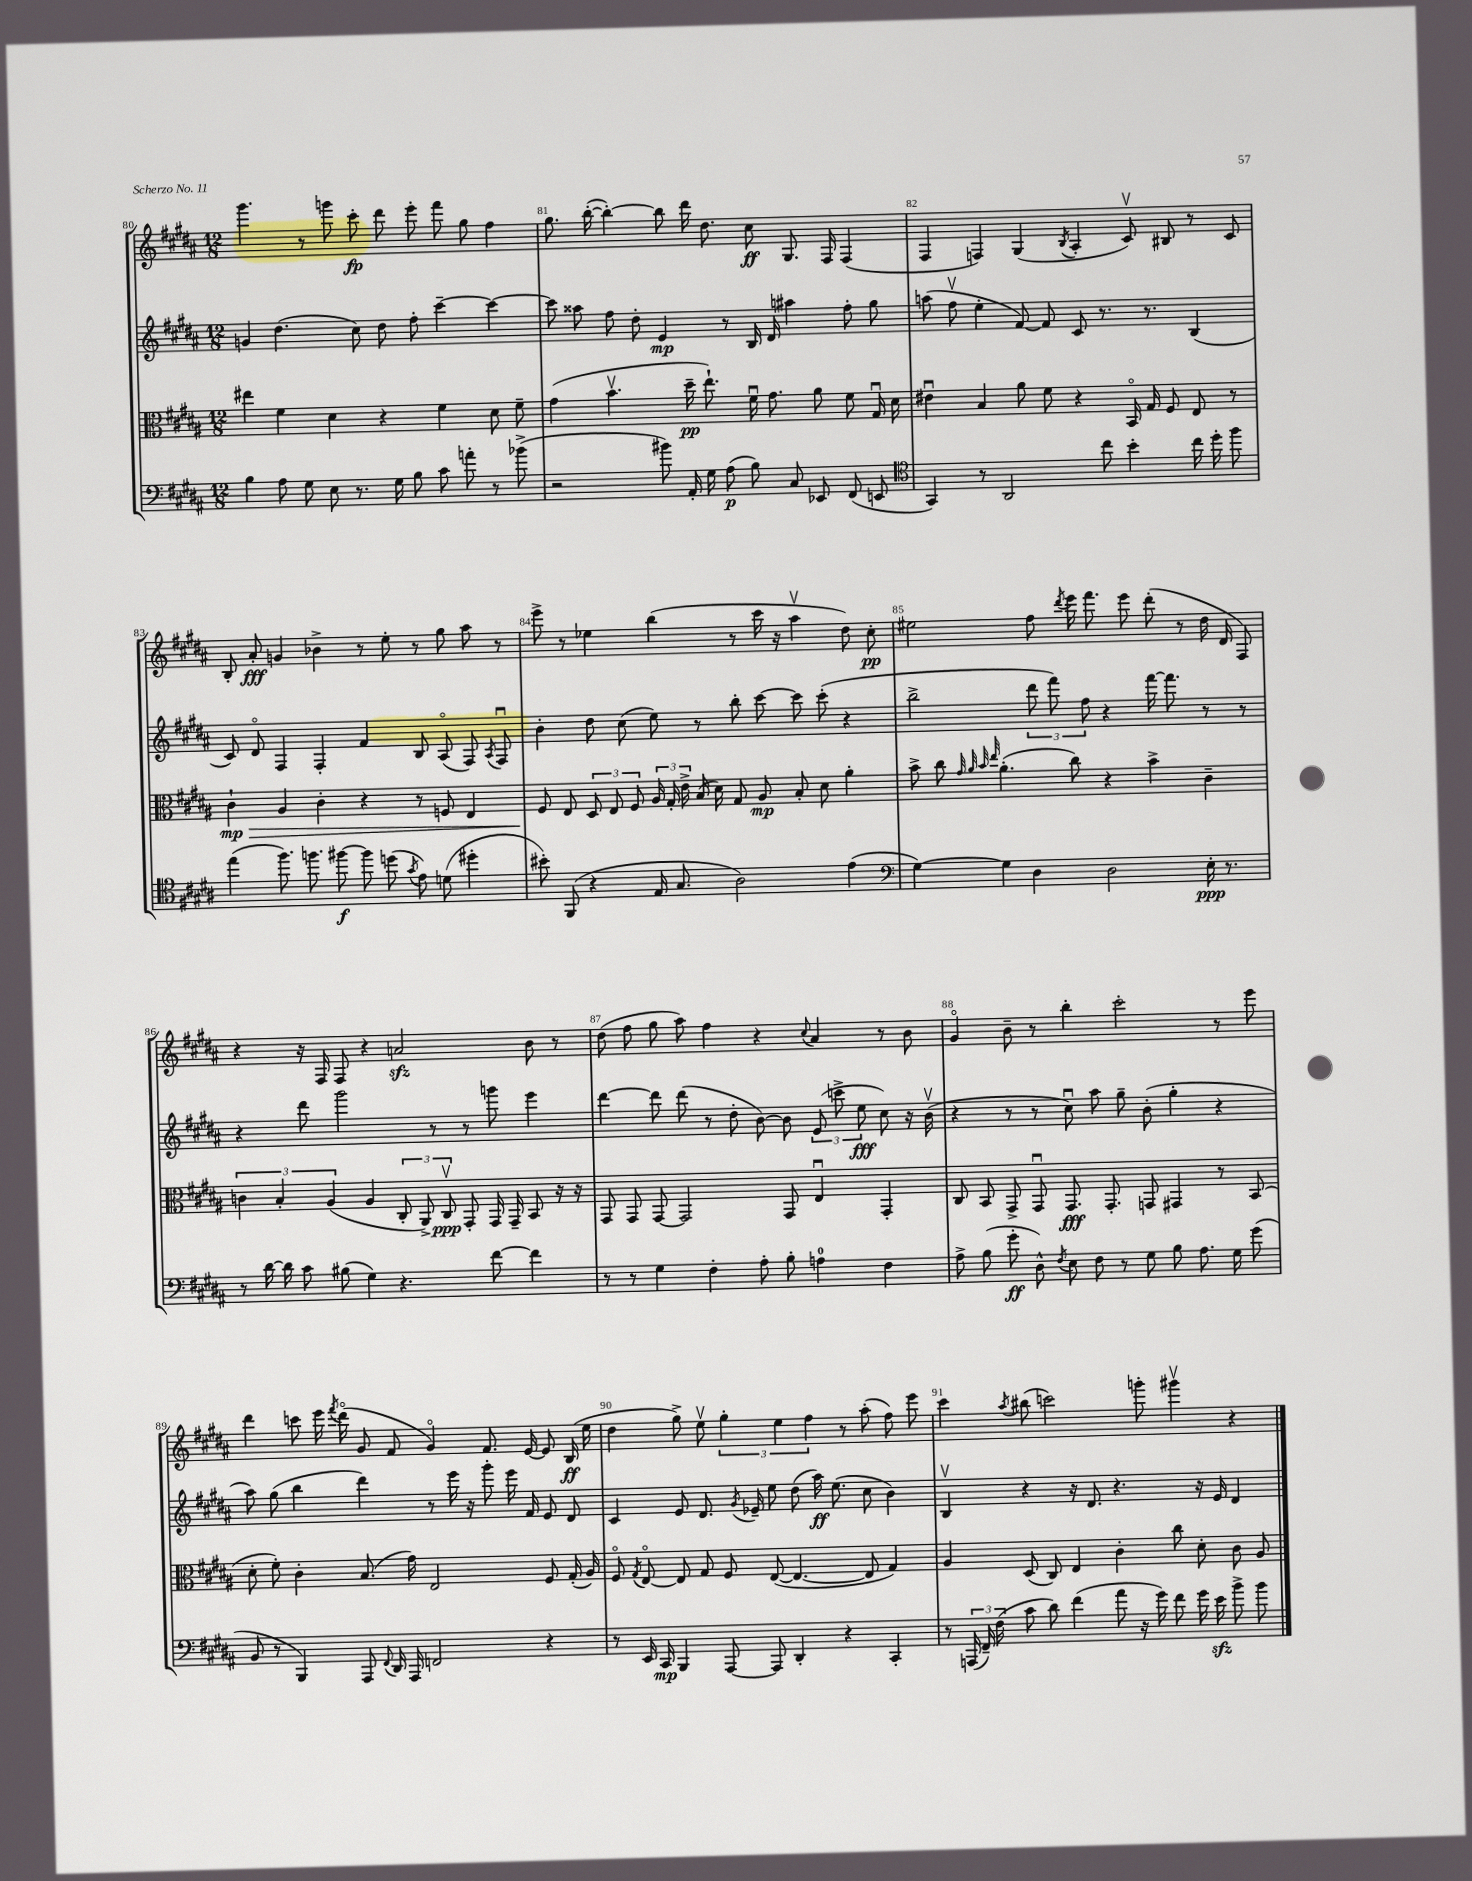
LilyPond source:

<<
\new StaffGroup <<
\new Staff = "s0" {
    \clef treble \key b \major \numericTimeSignature \time 12/8
    \autoBeamOff gis'''4. r8 g'''8 cis'''8-.\fp dis'''8 e'''8-. fis'''8 gis''8 fis''4 |
    gis''8. b''16~-.( b''4~-.) b''8 dis'''16 dis''8. cis''8\ff gis8. fis16 fis4( |
    fis4 f4) gis4( \acciaccatura { b8 } ais4-. cis'8\upbow) bis8 r8 cis'8 |
    b8-. ais'8-.\fff g'4 bes'4-> r8 e''8-. r8 gis''8 ais''8 r8 |
    e'''8-> r8 ees''4 b''4( r8 cis'''16 r16 ais''4\upbow dis''8) cis''8-.\pp |
    eis''2 fis''8 \acciaccatura { dis'''8 } e'''16 fis'''8. e'''8 dis'''8-.( r8 dis''16 dis'16 fis8) |
    r4 r16 fis16 fis8 r4 a'2\sfz b'8 r8 |
    dis''8( fis''8 gis''8 ais''8) fis''4 r4 \appoggiatura { cis''8 } ais'4 r8 b'8 |
    gis'4\flageolet b'8-- r8 b''4-. cis'''2-. r8 e'''8 |
    dis'''4 c'''8 e'''16 \acciaccatura { fis'''8 } dis'''16\flageolet( gis'8 fis'8 gis'4\flageolet) fis'8. e'16~ e'8 b16\ff( e''16 |
    dis''4 gis''8->) e''8\upbow \tuplet 3/2 { gis''4-. e''4 fis''4 } r8 ais''8-.( fis''8) e'''8 |
    cis'''4 \acciaccatura { ais''8 } bis''8( c'''2) g'''8-. gis'''4\upbow r4 \bar "|." |
}
\new Staff = "s1" {
    \clef treble \key b \major \numericTimeSignature \time 12/8
    \autoBeamOff g'4 dis''4.( cis''8) dis''8 fis''8-. cis'''4~-- cis'''4~ |
    cis'''8 aisis''8 fis''8 dis''8-. e'4\mp r8 b16 dis'16 ais''4 fis''8-. gis''8 |
    a''8( fis''8\upbow e''4-. fis'8~) fis'8 cis'8 r8. r8. b4( |
    cis'8) dis'8\flageolet fis4 fis4-. fis'4 b8 ais8\flageolet( fis8) \acciaccatura { ais8 } fis8\downbow |
    b'4-. dis''8 cis''8( e''8) r8 b''8-. cis'''8~ cis'''8 cis'''8-.( r4 |
    b''2-> \tuplet 3/2 { dis'''8 fis'''8) fis''8 } r4 fis'''16~ fis'''8. r8 r8 |
    r4 dis'''8 gis'''2 r8 r8 g'''8 e'''4 |
    dis'''4~ dis'''8 dis'''8( r8 dis''8-. b'8~) b'8 \tuplet 3/2 { e'8( c'''8-> e''8\fff } cis''8) r16 b'16\upbow( |
    r4 r8 r8 cis''8\downbow) ais''8 gis''8-- b'8-.( gis''4-. r4 |
    ais''8) gis''8( b''4 dis'''4) r8 e'''16 r16 gis'''8-. e'''16 fis'16 e'8 dis'8 |
    cis'4 e'8 dis'8. \acciaccatura { gis'8 } ees'16-- e''8 dis''8( ais''16\ff) e''8.( cis''8 b'4) |
    b4\upbow r4 r16 dis'8. r4. r16 e'16 dis'4 \bar "|." |
}
\new Staff = "s2" {
    \clef alto \key b \major \numericTimeSignature \time 12/8
    \autoBeamOff eis''4 fis'4 dis'4 r4 fis'4 dis'8 fis'8-- |
    gis'4( b'4.\upbow dis''16--\pp e''8.-!) fis'16\downbow gis'8. ais'8 fis'8 gis16\downbow dis'16 |
    eis'4\downbow b4 ais'8 fis'8 r4 b,16\flageolet gis16 fis8 e8 r8 |
    cis'4-!\mp\> ais4 cis'4-. r4 r8 f8 e4 |
    fis8\! e8 \tuplet 3/2 { dis8 e8 fis8 } \tuplet 3/2 { ais16 gis16-. e'16-> } b16( dis'16) gis8 ais8\mp b8-. dis'8 ais'4-. |
    b'8-> cis''8 \grace { gis'32 ais'32 b'32 e''32 } ais'4.-.( cis''8) r4 b'4-> cis'4-- |
    \tuplet 3/2 { c'4 b4-. ais4( } ais4 \tuplet 3/2 { cis8-. ais,8->) cis8\upbow\ppp } gis,8-. gis,16 gis,16-- b,8 r16 r16 |
    gis,8 gis,8 gis,8~ gis,2 gis,8 e4\downbow gis,4-. |
    cis8 b,8 gis,8-> gis,8\downbow gis,8.\fff gis,8.-. g,8 gis,4 r8 b,8( |
    dis'8-. fis'8-.) cis'4-. b8.( gis'16) e2 fis8 gis16-.( ais16) |
    fis8\flageolet \acciaccatura { gis8 } e8~\flageolet e8 gis8 fis8 e8~( e4.~ e8 gis4) |
    ais4 dis8( cis8) e4 cis'4-. cis''8 dis'8-. cis'8 ais8 \bar "|." |
}
\new Staff = "s3" {
    \clef bass \key b \major \numericTimeSignature \time 12/8
    \autoBeamOff b4 ais8 gis8 e8 r8. gis16 b8 cis'8 a'8-. r8 bes'8->( |
    r2 bis'8) ais,16-. gis16 ais8\p( b8) cis8 ees,8 fis,8( e,8 |
    \clef tenor gis,4) r8 ais,2 cis''8 b'4-. cis''16 dis''16-. fis''8 |
    e''4( fis''8.) f''8. fis''8~\f fis''8 d''8( \acciaccatura { gis'8 } e'8) d'8( dis''4-. |
    bis'8-.) fis,8( r4 e16 gis8. ais2) e'4( |
    \clef bass gis4~) gis4 dis4 dis2 e16-.\ppp r8. |
    r8 dis'16~ dis'16 cis'8 bis8( gis4) r4. fis'8~ fis'4 |
    r8 r8 gis4 fis4-. ais8-. b8-. a4-0 fis4 |
    ais8-> b8( gis'8-.\ff dis8-^) \acciaccatura { fis8 } e8 fis8 r8 gis8 b8 ais8. gis16 gis'8( |
    b,8 r8 b,,4) ais,,8 \appoggiatura { fis,8 } dis,16 ais,,16 f,2 r4 |
    r8 e,16 cis,16\mp b,,4 ais,,8~ ais,,8 dis,4-. r4 cis,4-. |
    r8 \tuplet 3/2 { a,,16( fis,16--) fis16( } cis'8 dis'8) fis'4( ais'8 r16 gis'16) fis'8 gis'16 e'16\sfz b'8-> b'8 \bar "|." |
}
>>
>>
\layout { \context { \Score currentBarNumber = #80 \override BarNumber.break-visibility = ##(#f #t #t) barNumberVisibility = #all-bar-numbers-visible } }
